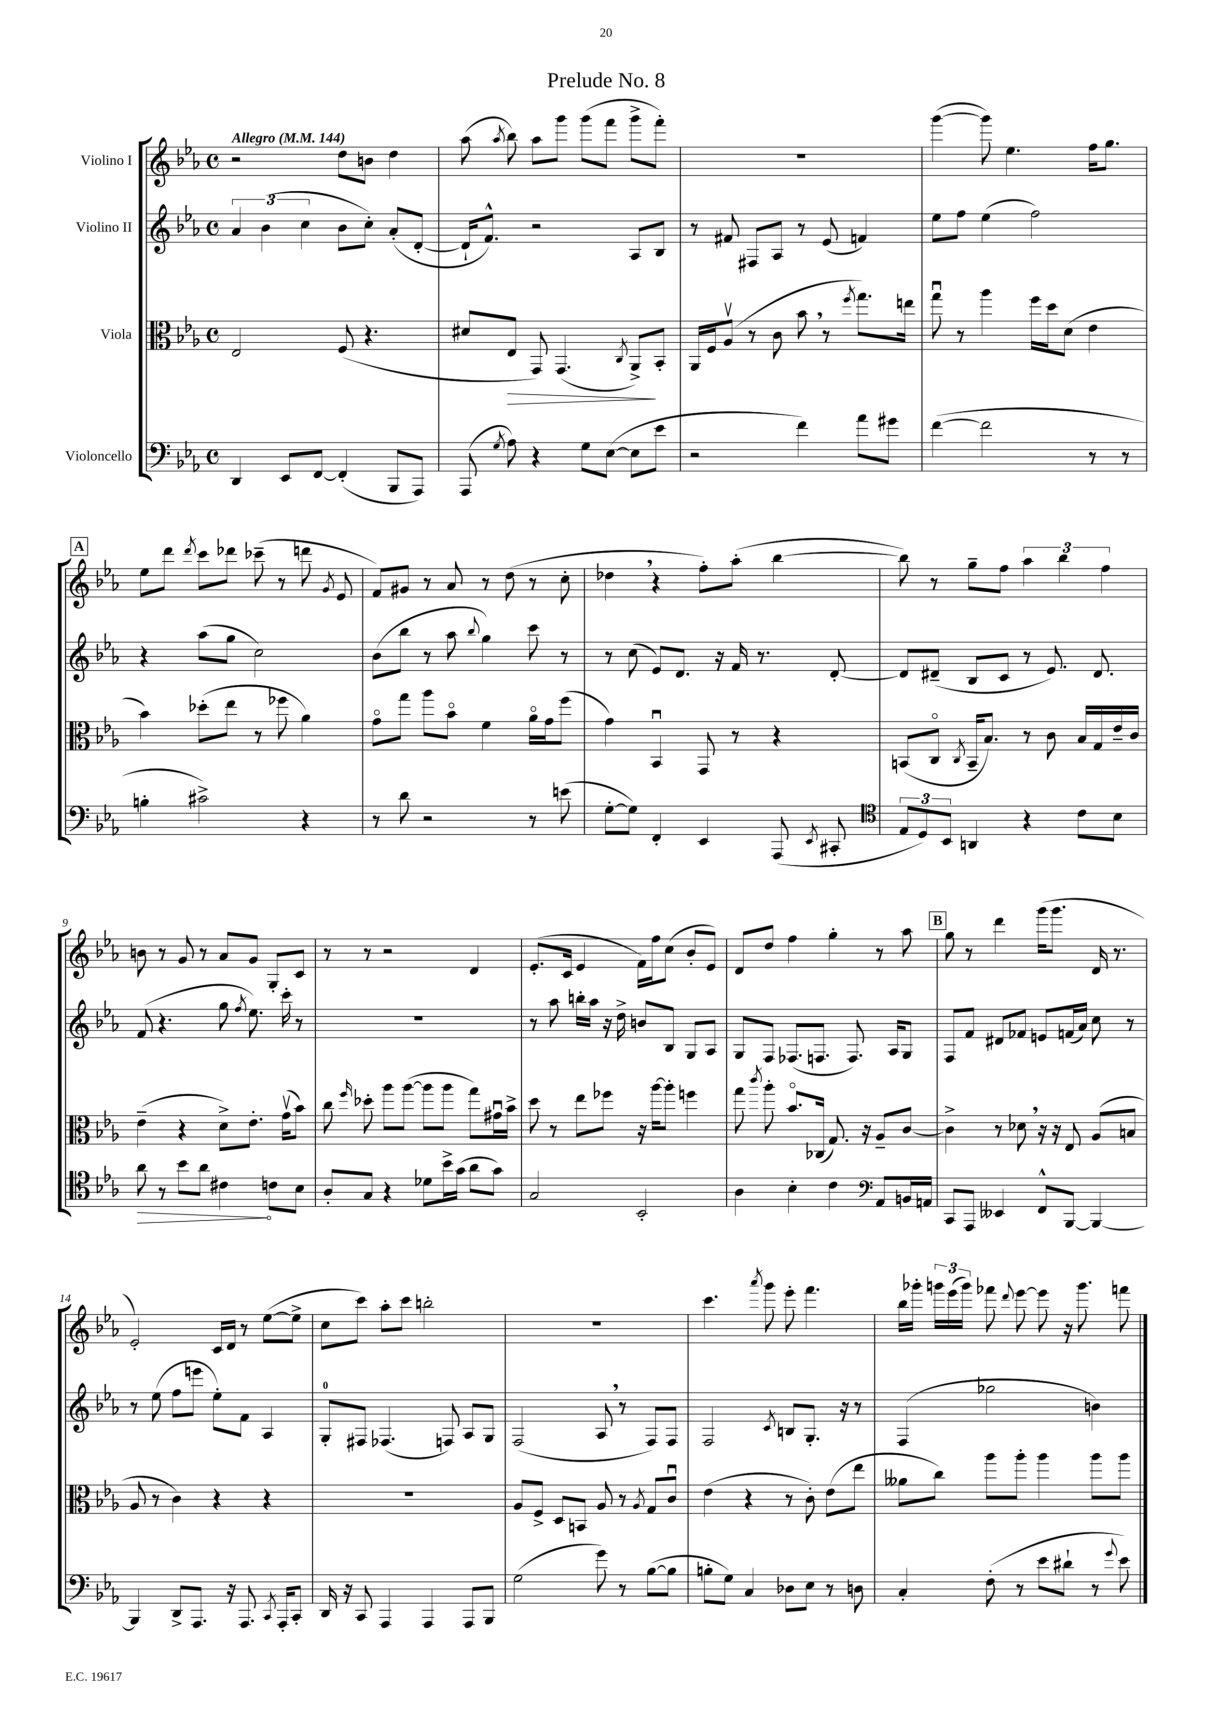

**kern	**kern	**kern	**kern
*staff4	*staff3	*staff2	*staff1
*clefF4	*clefC3	*clefG2	*clefG2
*k[b-e-a-]	*k[b-e-a-]	*k[b-e-a-]	*k[b-e-a-]
*M4/4	*M4/4	*M4/4	*M4/4
*met(c)	*met(c)	*met(c)	*met(c)
*MM144	*MM144	*MM144	*MM144
4DD/	2E-/	6a-/	2r
.	.	(6b-\	.
8EE-/L	.	.	.
.	.	6cc\	.
[8FF/J	.	.	.
(4FF'/]	(8F/	8b-\L	8dd\L
.	4.r	8cc'\J)	8b\J
8BBB-/L	.	(8a-'/L	4dd\
8AAA-/J)	.	[8d'/J	.
=	=	=	=
(8AAA-/	8d#/L	16d`/]LK	(8aa-\
.	.	8.f^^/J)	.
8qG/	.	.	8qaa-/
8A-\)	8E-/J	.	8bb-\)
4r	8GG/)	2r	8aa-\L
.	(4.GG/	.	8ggg\J
8G\L	.	.	(8ggg\L
([8E-\J	.	.	8fff\J
.	8qC/	.	.
8E-\]L	8AA-^/L)	8A-/L	8ggg^\L
8e-\J	8BB-'/J	8B-/J	8fff'\J)
=	=	=	=
2r	16AA-/LL	8r	1r
.	16F/J	.	.
.	(8A-v/J	8f#/	.
.	8r	8F#/L	.
.	8c\	8A-/J	.
4f\)	8b-\	8r	.
.	8r	(8e-/	.
.	8qff/	.	.
8a-\L	8.gg\L)	4f/)	.
8g#\J	.	.	.
.	16ee\Jk	.	.
=	=	=	=
([4f\	8ggu\	8ee-\L	([4ggg\
.	8r	8ff\J	.
2f\]	4aa-\	(4ee-\	8ggg\])
.	.	.	4.ee-\
.	16ff\LL	2ff\)	.
.	16dd\J	.	.
.	(8d\J	.	.
8r	4e-\	.	16ff\LK
.	.	.	8.gg\J
8r	.	.	.
=	=	=	=
4B'\	4b-\)	4r	8ee-\L
.	.	.	8ddd\J
.	.	.	8qddd/
2c#^\)	(8dd-'\L	(8aa-\L	8ccc\L
.	8ee-\J	8gg\J	8ddd-\J
.	8r	2cc\)	(8ccc-~\
.	8ff-\	.	8r
4r	4a-\)	.	8ddd\
.	.	.	8qg/
.	.	.	8e-/
=	=	=	=
8r	8go\L	(8b-\L	8f/L)
8d\	8gg\J	8bb-\J	8g#/J
2r	8aa-\L	8r	8r
.	8b-o\J	8aa-\	8a-/
.	.	8qqbb-/	.
.	4f\	4gg\)	8r
.	.	.	(8dd\
8r	16a-o\LL	8ccc\	8r
.	16g\J	.	.
(8e\	(8ff\J	8r	8cc'\
=	=	=	=
[8G'\L	4g\)	8r	4dd-\
8G\]J)	.	(8cc\	.
4FF'/	4BB-u/	8e-/L)	4r
.	.	8.d/J	.
4EE-/	8GG/	.	8ff'\L)
.	.	16r	.
.	8r	16f/	(8aa-'\J
.	.	8.r	.
(8AAA-/	4r	.	[4bb-\
8qEE-/	.	.	.
8CC#'/	.	[8d'/	.
=	=	=	=
*clefC4	*	*	*
12E-/L	(8BB/L	8d/]L	8bb-\])
12D/)	.	.	.
.	8Co/J	(8d#~/J	8r
12BB-/J	.	.	.
.	8qC/	.	.
4AA/	16BB~/LK	8B-/L	8gg~\L
.	8.B-/J)	.	.
.	.	8c/J	8ff\J
4r	8r	8r	6aa-\
.	8c\	8.e-/)	.
.	.	.	6bb-\
8c\L	16B-/LL	.	.
.	16G/	8.d#/	.
.	.	.	6ff\
8B-\J	16e-~/	.	.
.	16c/JJ	.	.
=	=	=	=
8a-\	(4e-~\	(8f/	8b\
8r	.	4.r	8r
8b-\L	4r	.	8g/
8a-\J	.	.	8r
4c#\	8d^\L)	8gg\	8a-/L
.	.	8qff/	.
.	8.e-'\J	8.ee-\)	8g/J
8c\L	.	.	8G'/L
.	(16gv\LK	16ccc'\	.
8B-\J	8b-\J)	8r	8c/J
=	=	=	=
8A-'/L	8cc\	1r	8r
.	16qqff/	.	.
8G/J	8dd-'\	.	8r
4r	8aa-\L	.	2r
.	([8aa-\J	.	.
8d-\L	8aa-\]L	.	.
16b-^\L	8aa-\J	.	.
(16g\JJ	.	.	.
8a-\L	8gg\L)	.	4d/
8g\J)	16g#u\L	.	.
.	16b-^\JJ	.	.
=	=	=	=
2G/	8dd\	8r	(8.e-'/L
.	8r	8aa-\	.
.	.	.	16c/Jk
.	8ee-\L	16bb'\LL	4e-/
.	.	16aa-\JJ	.
.	8ff-\J	16r	.
.	.	16dd^\	.
2BB-'/	16r	8b/L	16f\LL)
.	[16aa-\LK	.	16ff\J
.	8aa-'\]J	8B-/J	(8cc\J
.	4ff\	8G/L	8b-'/L
.	.	8A-/J	8e-/J)
=	=	=	=
4A-\	8gg\	8G/L	8d/L
.	8qccc/	.	.
.	8aa-'\	8F/J	8dd/J
4B-'\	8.b-o/L	(8.F-/L	4ff\
.	(16C-/Jk	8.F/J	.
4c\	8.G/)	.	4gg'\
.	.	8.F/)	.
.	16r	.	.
*clefF4	*	*	*
8AA-/L	8A-~/L	.	8r
.	.	16A-/LK	.
16BB/L	[8c/J	8G/J	8aa-\
16AA/JJ	.	.	.
=	=	=	=
8CC/L	4c^\]	8F/L	8gg\
8AAA-/J	.	8f/J	8r
4EE--/	8r	8d#/L	4ddd\
.	8d-\	8f-/J	.
8FF^^/L	16r	8e/L	(16ggg\LK
.	16r	.	8.ggg\J
[8BBB-/J	8E-/	(16f/L	.
.	.	16a-/JJ)	.
4BBB-/_	(8A-/L	8cc\	16d/
.	.	.	8.r
.	8B/J	8r	.
=	=	=	=
4BBB-/]	8A-/	8r	2e-'/)
.	8r	(8ee-\	.
8DD^/L	4c\)	8ff\L	.
8.AAA-/J	.	8eee\J	.
.	4r	8ee-'\L)	16c/LL
16r	.	.	16d/JJ
8.AAA-/	.	8f\J	8r
.	4r	4A-/	([8ee-\L
8qCC/	.	.	.
16AAA-'/LK	.	.	.
8CC'/J	.	.	8ee-^\]J
=	=	=	=
16DD/	1r	8G'/L	8cc\L
16r	.	.	.
8CC/	.	8F#/J	8ccc\J)
4AAA-/	.	(4.F-/	8aa-'\L
.	.	.	8ccc\J
4AAA-/	.	.	2bb'\
.	.	8F/)	.
8AAA-/L	.	8A-/L	.
8BBB-/J	.	8G/J	.
=	=	=	=
(2G\	8A-/L	(2F/	1r
.	8F^/J	.	.
.	8D/L	.	.
.	8BB/J	.	.
8g\)	8A-/	8A-/	.
8r	8r	8r	.
.	8qA-/	.	.
([8B-\L	8G/L	8F/L)	.
8B-\]J	8cu/J	8F/J	.
=	=	=	=
8B'\L	(4e-\	2F/	4.ccc\
8G\J)	.	.	.
4C/	4r	.	.
.	.	.	8qaaa-/
.	.	.	8ggg\
.	.	8qc/	.
8D-\L	8r	8B/L	8eee-'\
8E-\J	8c'\)	8.G'/J	4.fff\
8r	(8e-\L	.	.
.	.	16r	.
8D\	8ee-\J	8r	.
=	=	=	=
4C'/	8a--\L	(4F/	16bb-\LL
.	.	.	16ggg-'\JJ
.	8cc\J)	.	24ggg\LL
.	.	.	(24eee-\
.	.	.	24ggg\JJ)
(8F'\	8aa-\L	2gg-\	8fff-\
.	.	.	8qqddd/
8r	8aa-'\J	.	[8eee-\
8e-\L	4aa-\	.	8eee-\]
8d#`\J	.	.	16r
.	.	.	8.ggg\
8r	8aa-\L	4b\)	.
8qqg/	.	.	.
8e-\)	8aa-\J	.	8fff\
==	==	==	==
*-	*-	*-	*-
